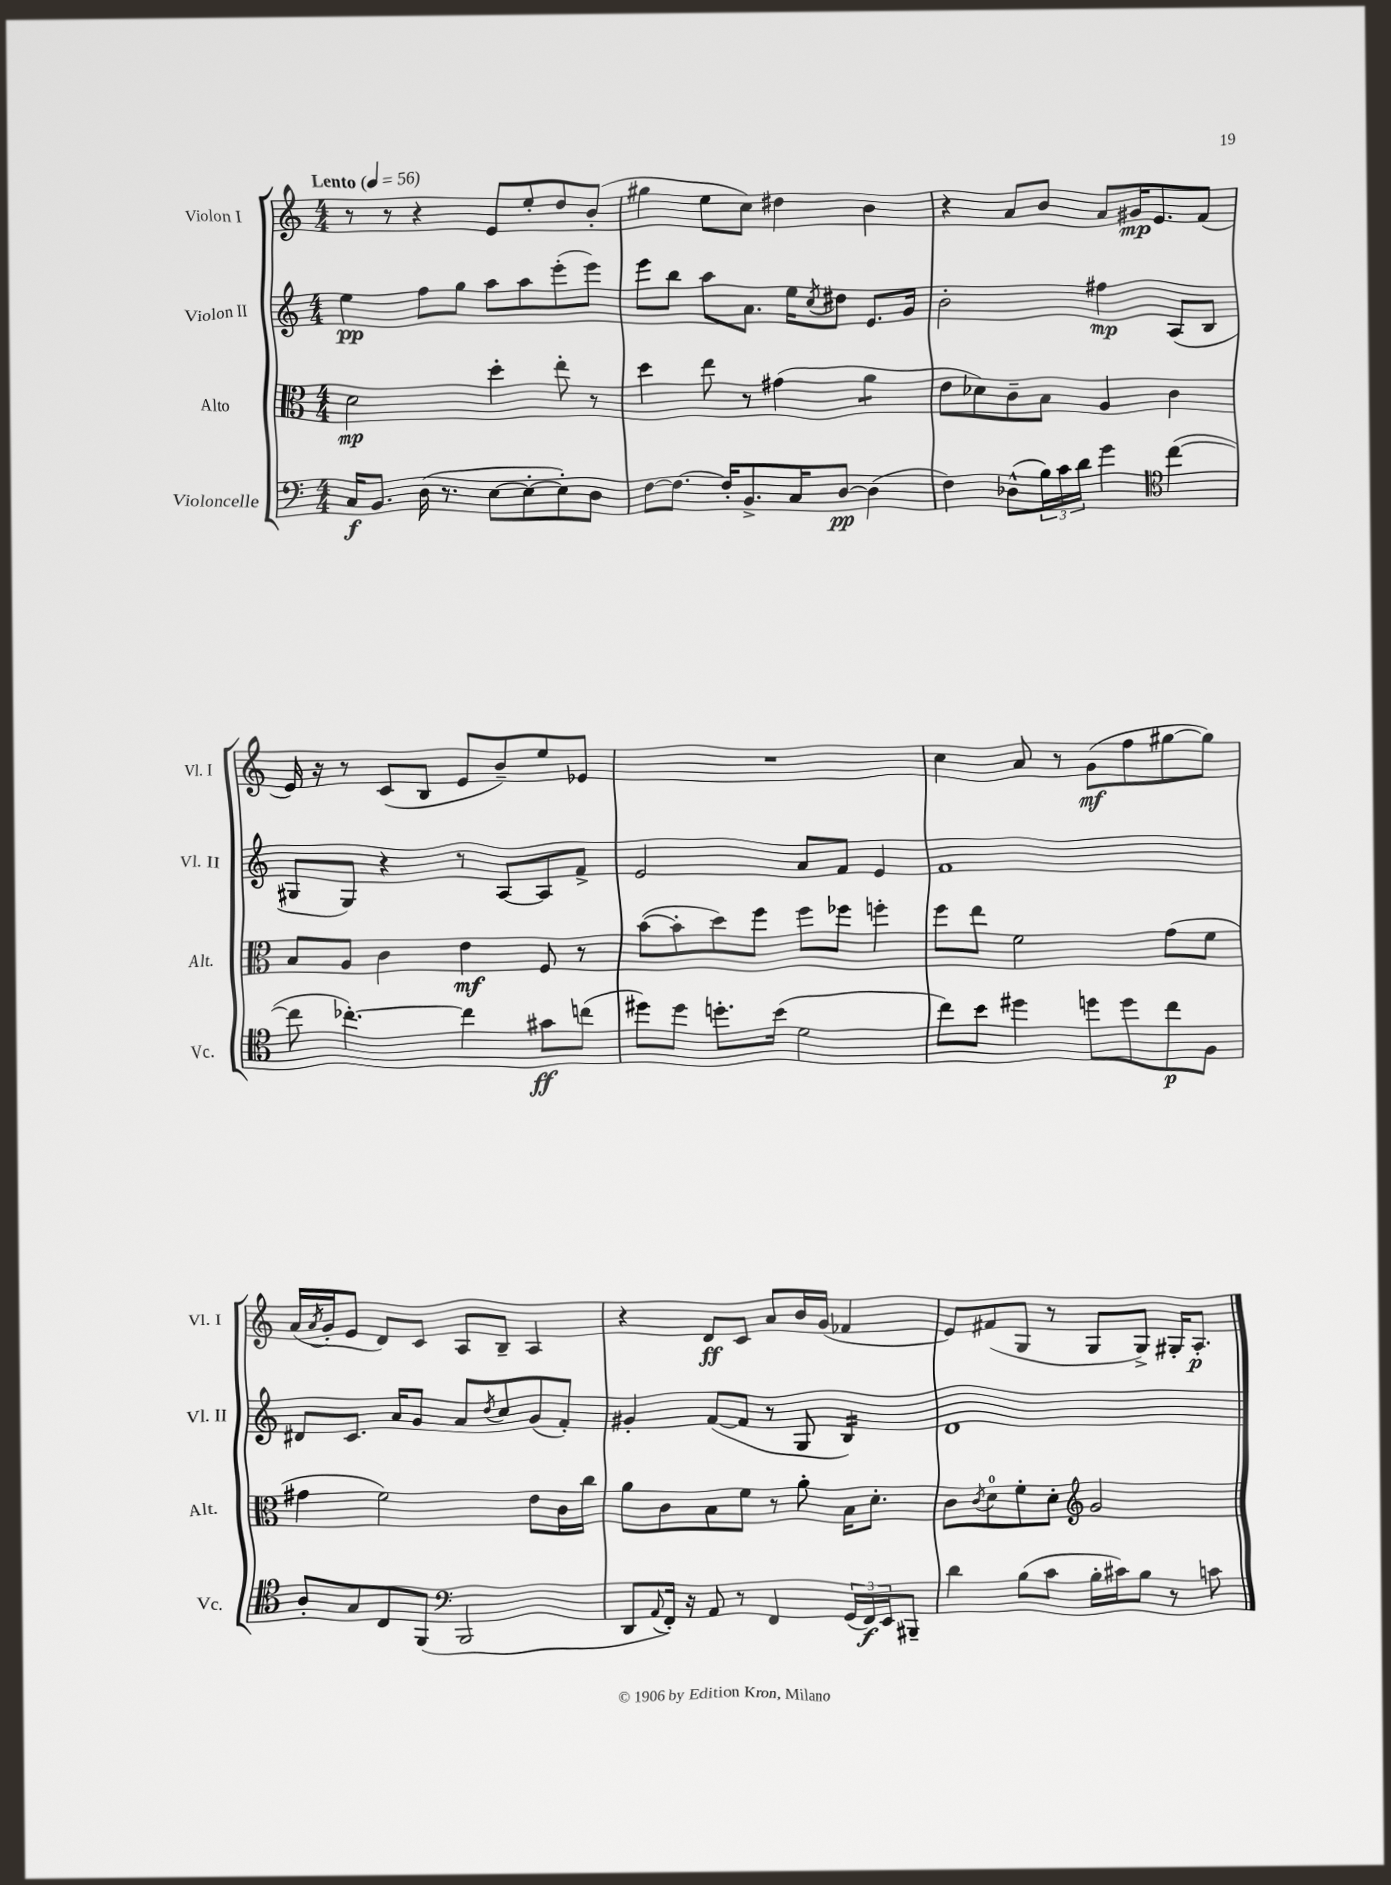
<<
\new StaffGroup <<
\new Staff = "s0" \with { instrumentName = "Violon I" shortInstrumentName = "Vl. I" } {
    \clef treble \key c \major \numericTimeSignature \time 4/4 \tempo "Lento" 4 = 56
    r8 r8 r4 e'8 e''8-. d''8 b'8-.( |
    gis''4 e''8 c''8) dis''4 b'4 |
    r4 a'8 b'8 a'8 gis'16\mp e'8. f'8( |
    e'16) r16 r8 c'8( b8 e'8 b'8--) e''8 ees'8 |
    R1 |
    c''4 a'8 r8 g'8\mf( f''8 gis''8~ gis''8) |
    a'16( \acciaccatura { a'8 } g'16-. e'8 d'8) c'8 a8 b8-- a4 |
    r4 d'8\ff c'8 a'8 b'16 g'16( fes'4 |
    e'8) fis'8( g8 r8 g8 g8->) gis16-. a8.-.\p \bar "|." |
}
\new Staff = "s1" \with { instrumentName = "Violon II" shortInstrumentName = "Vl. II" } {
    \clef treble \key c \major \numericTimeSignature \time 4/4
    e''4\pp f''8 g''8 a''8 a''8 e'''8-.( e'''8) |
    e'''8 b''8 a''8 a'8. e''16 \acciaccatura { c''8 } dis''8 e'8. g'16 |
    b'2-. fis''4\mp a8( b8 |
    gis8 gis8) r4 r8 a8~ a8 f'8-> |
    e'2 a'8 f'8 e'4 |
    f'1 |
    dis'8 c'8. a'16 g'8 a'8 \acciaccatura { d''8 } c''8 g'8( f'8-.) |
    gis'4-. f'8~( f'8 r8 g8 b4:16) |
    d'1 \bar "|." |
}
\new Staff = "s2" \with { instrumentName = "Alto" shortInstrumentName = "Alt." } {
    \clef alto \key c \major \numericTimeSignature \time 4/4
    d'2\mp d''4-. e''8-. r8 |
    d''4 e''8 r8 gis'4( a'4:8 |
    e'8 des'8) c'8-- b8 a4 c'4 |
    b8 a8 c'4 e'4\mf f8 r8 |
    b'8~( b'8-. d''8) f''8 f''8 fes''8 f''4-. |
    f''8 e''8 f'2 g'8( f'8 |
    gis'4 f'2) e'8 c'16 c''16 |
    a'8 c'8 b8 f'8 r8 a'8-. b16 d'8.-. |
    c'8 \acciaccatura { c'8 } d'8-0 f'8-. d'8-. \clef treble g'2 \bar "|." |
}
\new Staff = "s3" \with { instrumentName = "Violoncelle" shortInstrumentName = "Vc." } {
    \clef bass \key c \major \numericTimeSignature \time 4/4
    c16\f b,8. d16( r8. e8~ e8~-. e8-.) d8 |
    f8~ f8.~ f16-. b,8.-> c16 d8~\pp d4( |
    f4) des8-^( \tuplet 3/2 { b16) c'16 d'16 } g'4 \clef tenor c''4~( |
    c''8 ces''4.~-.) ces''4 gis'8\ff c''8( |
    dis''8) dis''8 d''8.-. b'16( d'2 |
    c''8) b'8 dis''4 d''8 d''8 c''8\p f8 |
    a8-. g8 c8 f,8( \clef bass b,,2 |
    d,8 \appoggiatura { a,8 } f,16-.) r16 a,8 r8 f,4 \tuplet 3/2 { g,16( f,16\f) e,16 } bis,,8-- |
    d'4 b8( c'8 b16-. cis'16) b8 r8 c'8 \bar "|." |
}
>>
>>
\layout { \context { \Score \remove "Bar_number_engraver" } }
